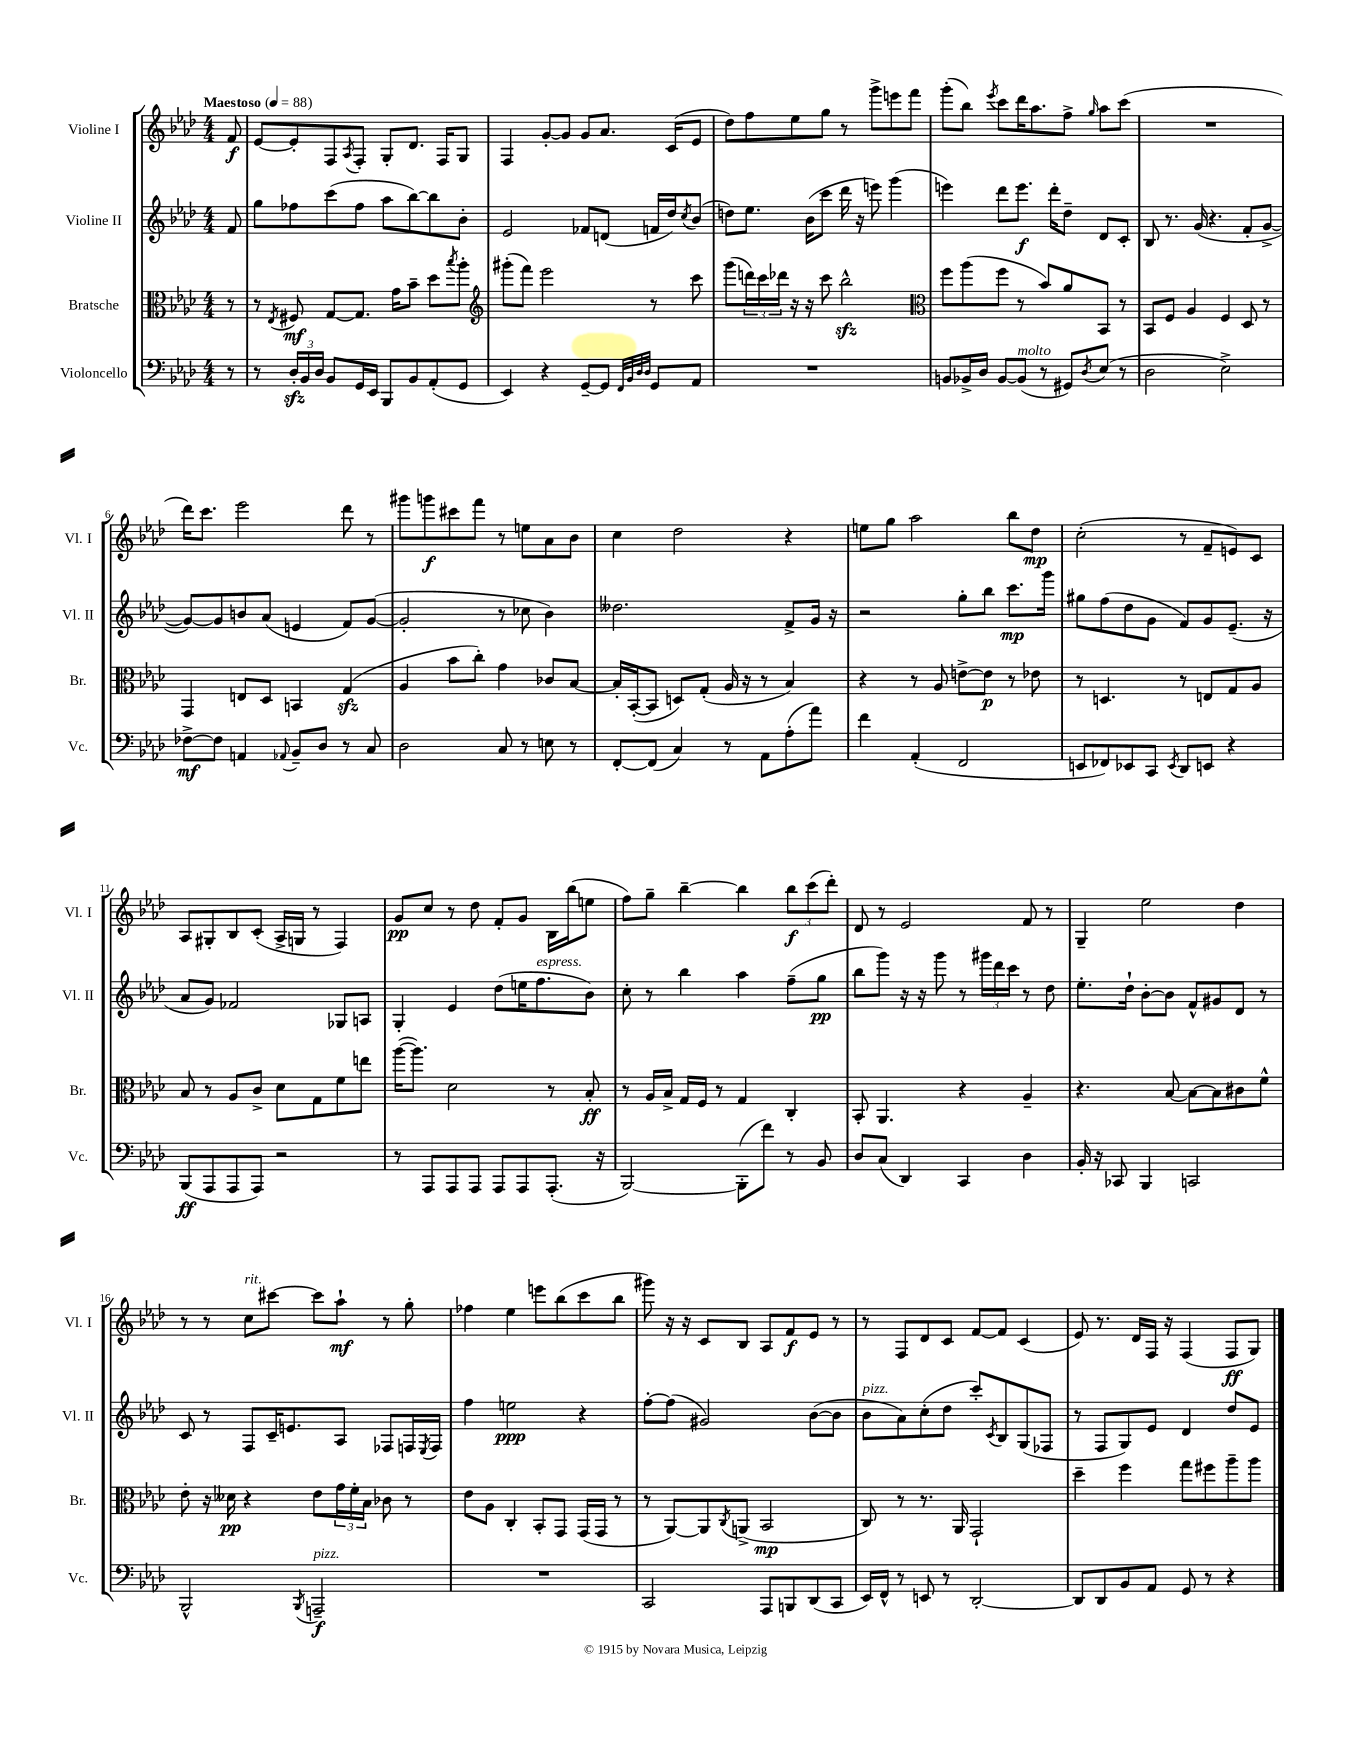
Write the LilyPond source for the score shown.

<<
\new StaffGroup <<
\new Staff = "s0" \with { instrumentName = "Violine I" shortInstrumentName = "Vl. I" } {
    \clef treble \key aes \major \numericTimeSignature \time 4/4 \partial 8 \tempo "Maestoso" 4 = 88
    f'8\f |
    ees'8~ ees'8-. f8 \acciaccatura { aes8 } f8-. g8-. des'8. f16 g8 |
    f4 g'8~-. g'8 g'8 aes'8. c'16( ees'8 |
    des''8) f''8 ees''8 g''8 r8 g'''8-> e'''8 f'''8 |
    g'''8-.( bes''8) \acciaccatura { ees'''8 } c'''8 des'''16 aes''8. f''8-> \grace { g''16 } aes''8 c'''8( |
    R1 |
    des'''16) c'''8. ees'''2 des'''8 r8 |
    gis'''8 g'''8\f cis'''8 f'''8 r8 e''8 aes'8 bes'8 |
    c''4 des''2 r4 |
    e''8 g''8 aes''2 bes''8 des''8\mp |
    c''2-.( r8 f'8-- e'8) c'8 |
    aes8 gis8-. bes8 c'8-.( aes16-> g16 r8 f4) |
    g'8\pp c''8 r8 des''8 f'8-. g'8 bes16 bes''16( e''8 |
    f''8) g''8-- bes''4~-- bes''4 \tuplet 3/2 { bes''8\f c'''8( des'''8-.) } |
    des'8 r8 ees'2 f'8 r8 |
    g4-- ees''2 des''4 |
    r8 r8 c''8^\markup { \italic "rit." } cis'''8~ cis'''8 aes''8-!\mf r8 g''8-. |
    fes''4 ees''4 e'''8 bes''8( c'''8 bes''8 |
    gis'''8) r16 r16 c'8 bes8 aes8 f'8\f ees'8 r8 |
    r8 f8 des'8 c'8 f'8~ f'8 c'4( |
    ees'8) r8. des'16 f16 r16 f4( f8\ff g8) \bar "|." |
}
\new Staff = "s1" \with { instrumentName = "Violine II" shortInstrumentName = "Vl. II" } {
    \clef treble \key aes \major \numericTimeSignature \time 4/4 \partial 8
    f'8 |
    g''8 fes''8 c'''8( fes''8 aes''8 bes''8~) bes''8 bes'8-. |
    ees'2 fes'8 d'8( f'16 des''16) \acciaccatura { c''8 } bes'8( |
    d''8) ees''8. bes'16( c'''8 des'''16 r16 e'''8) g'''4( |
    e'''4) des'''8 e'''8.\f des'''16-. des''8-- des'8 c'8-. |
    bes8 r8. g'16( r4. f'8-. g'8~-> |
    g'8~) g'8 b'8 aes'8( e'4 f'8) g'8~( |
    g'2-. r8 ces''8 bes'4) |
    deses''2. f'8-> g'16 r16 |
    r2 g''8-. bes''8 c'''8.\mp g'''16 |
    gis''8 f''8( des''8 g'8 f'8) g'8 ees'8.--( r16 |
    aes'8 g'8) fes'2 ges8 a8 |
    g4-. ees'4 des''8( e''16 f''8.^\markup { \italic "espress." } bes'8) |
    c''8-. r8 bes''4 aes''4 f''8--( g''8\pp |
    bes''8 g'''8) r16 r16 g'''8 r8 \tuplet 3/2 { gis'''16 des'''16 c'''16 } r8 des''8 |
    ees''8.-. des''16-! bes'8~-. bes'8 f'8-^ gis'8 des'8 r8 |
    c'8 r8 f8 c'16-- e'8. aes8 fes8 f16 \acciaccatura { ees8 } f16 |
    f''4 e''2\ppp r4 |
    f''8~-. f''8( gis'2) bes'8~( bes'8 |
    bes'8^\markup { \italic "pizz." } aes'8) c''8-.( des''8 c'''8-.) \acciaccatura { c'8 } bes8 g8( fes8 |
    r8 f8 g8) ees'8 des'4 des''8 ees'8 \bar "|." |
}
\new Staff = "s2" \with { instrumentName = "Bratsche" shortInstrumentName = "Br." } {
    \clef alto \key aes \major \numericTimeSignature \time 4/4 \partial 8
    r8 |
    r8 \acciaccatura { ees8 } fis8\mf g8~ g8. g'16 bes'8-- des''8 \acciaccatura { bes''8 } aes''8-. |
    \clef treble gis'''8-.( f'''8) ees'''2 r8 c'''8 |
    g'''8( \tuplet 3/2 { d'''16) c'''16 des'''16 } r16 r16 c'''8 bes''2-^\sfz |
    \clef alto f''8 aes''8( f''8 r8 bes'8) aes'8 bes,8 r8 |
    bes,8 f8 aes4 f4 des8 r8 |
    g,4 e8 des8 b,4 g4\sfz( |
    aes4 bes'8 c''8-.) g'4 ces'8 bes8~ |
    bes16-. bes,16~-.( bes,8 d8) g8-.( aes16 r16 r8 bes4) |
    r4 r8 aes8 e'8~-> e'8\p r8 ees'8 |
    r8 d4. r8 e8 g8 aes8 |
    bes8 r8 aes8 c'8-> des'8 g8 f'8 e''8 |
    aes''16~( aes''8.) des'2 r8 bes8-.\ff |
    r8 aes16 bes16-> g16 f16 r8 g4 c4-. |
    bes,8-. aes,4. r4 aes4-- |
    r4. bes8~ bes8~ bes8 cis'8 f'8-^ |
    ees'8-. r16 deses'16\pp r4 ees'8 \tuplet 3/2 { g'16 f'16-. bes16 } ces'8 r8 |
    ees'8 aes8 c4-. bes,8-. g,8 g,16( g,16 r8 |
    r8 aes,8~) aes,8 \acciaccatura { c8 } a,8->( bes,2\mp |
    c8) r8 r8. aes,16 g,2-! |
    des''4-- f''4 g''8 fis''8 aes''8-- aes''8 \bar "|." |
}
\new Staff = "s3" \with { instrumentName = "Violoncello" shortInstrumentName = "Vc." } {
    \clef bass \key aes \major \numericTimeSignature \time 4/4 \partial 8
    r8 |
    r8 \tuplet 3/2 { des16-.\sfz bes,16 des16 } bes,8 g,16 ees,16 bes,,8 bes,8 aes,8-.( g,8 |
    ees,4) r4 g,8~-- g,8 \grace { f,32 bes,32 des32 des32 } g,8 aes,8 |
    R1 |
    b,8 bes,16-> des16 bes,8~ bes,8^\markup { \italic "molto" }( r8 gis,8) \acciaccatura { des8 } ees8( r8 |
    des2 ees2->) |
    fes8~->\mf fes8 a,4 \appoggiatura { aes,8 } bes,8-- des8 r8 c8 |
    des2 c8 r8 e8 r8 |
    f,8~-. f,8( c4) r8 aes,8 aes8-.( aes'8) |
    f'4 aes,4-.( f,2 |
    e,8 fes,8) ees,8 c,8 \acciaccatura { ees,8 } des,8 e,8 r4 |
    bes,,8\ff( aes,,8 aes,,8 aes,,8) r2 |
    r8 aes,,8 aes,,8 aes,,8 aes,,8 aes,,8 aes,,8.-.( r16 |
    bes,,2~) bes,,8-.( f'8) r8 bes,8 |
    des8 c8( des,4) c,4 des4 |
    bes,16-. r16 ces,8 bes,,4 c,2 |
    bes,,2-^ \acciaccatura { bes,,8 } a,,2--\f^\markup { \italic "pizz." } |
    R1 |
    c,2 aes,,8 b,,8 des,8( c,8 |
    ees,16) f,16-^ r8 e,8 r8 des,2~-. |
    des,8 des,8 bes,8 aes,8 g,8 r8 r4 \bar "|." |
}
>>
>>
